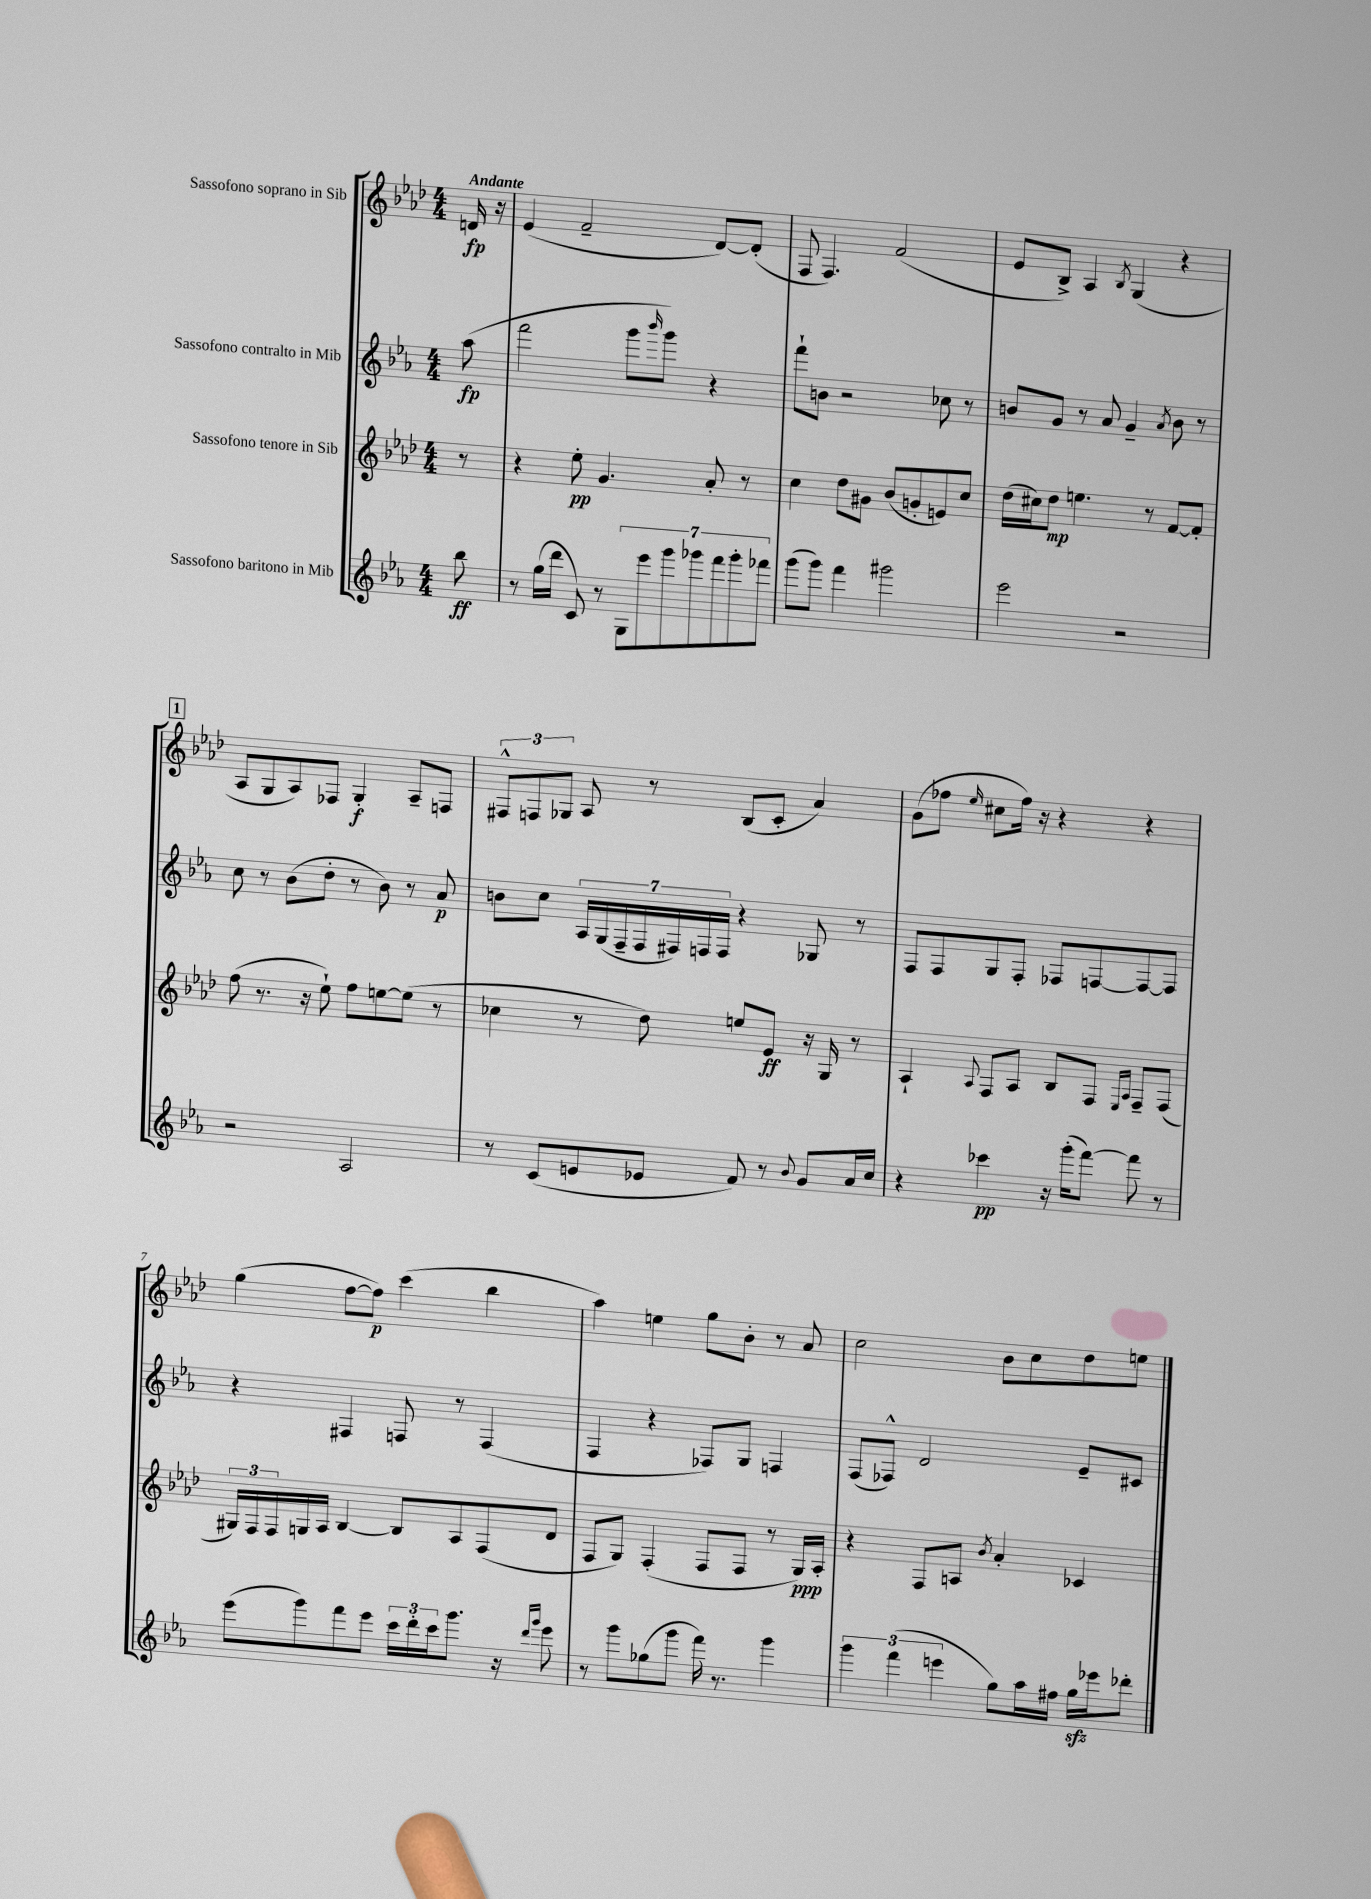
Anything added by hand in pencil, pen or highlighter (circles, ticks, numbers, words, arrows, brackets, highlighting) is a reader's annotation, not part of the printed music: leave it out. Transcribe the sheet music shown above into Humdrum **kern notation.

**kern	**kern	**kern	**kern
*staff4	*staff3	*staff2	*staff1
*clefG2	*clefG2	*clefG2	*clefG2
*k[b-e-a-]	*k[b-e-a-d-]	*k[b-e-a-]	*k[b-e-a-d-]
*M4/4	*M4/4	*M4/4	*M4/4
8bb-	8r	(8aa-	16d
.	.	.	16r
=	=	=	=
8r	4r	2fff	(4e-
(16gg	.	.	.
16ddd	.	.	.
8c)	8ee-'	.	2f~
8r	4.g	.	.
14G	.	8ggg	.
14eee-	.	.	.
.	.	16qqbbb-	.
.	.	8ggg)	.
14ggg	.	.	.
14ggg-	.	.	.
.	8a-'	4r	[8d-)
14fff	.	.	.
14ggg-'	.	.	.
.	8r	.	(8d-']
14fff-	.	.	.
=	=	=	=
(8ggg	4cc	8fff`	8F
8ggg)	.	8b	4.F)
4fff	8dd-	2r	.
.	8g#	.	.
2ggg#	(8b-	.	(2f
.	8g'	.	.
.	8e)	8cc-	.
.	8cc	8r	.
=	=	=	=
2eee-	(16dd-	8b	8e-
.	16cc#)	.	.
.	8dd-	8g	8B-^)
.	4.ee	8r	4A-
.	.	8a-	.
.	.	.	8qB-
2r	.	4g~	(4G
.	8r	.	.
.	.	8qa-	.
.	[8f	8b	4r
.	8f']	8r	.
=	=	=	=
2r	(8ff	8cc	8A-
.	8.r	8r	8G
.	.	(8b-	8A-)
.	16r	.	.
.	8ee-`)	8dd'	8F-
2A-	8ff	8r	4G'
.	[8ee	8b-)	.
.	(8ee]	8r	8A-~
.	8r	8a-	8F
=	=	=	=
8r	4cc-	8b	12F#^^
.	.	.	12F
(8c	.	8cc	.
.	.	.	12G-
8e	8r	28A-	8A-
.	.	(28G	.
.	.	28F~	.
.	.	28F	.
8e-	8dd-)	.	8r
.	.	28F#)	.
.	.	28F	.
.	.	28F	.
8f)	8ee	4r	(8B-
8r	8e-	.	8c'
8qqb-	.	.	.
8g	16r	8G-	4a-)
.	16G	.	.
16a-	8r	8r	.
16cc	.	.	.
=	=	=	=
4r	4A-`	8F	(8g
.	.	8F	8ff-
.	8qqA-	.	16qqee-
4ccc-	8F	8G	8cc#
.	8A-	8F'	16ff-)
.	.	.	16r
16r	8B-	8F-	4r
(16ggg'	.	.	.
[8fff)	8F	[8F	.
.	16qqE-	.	.
.	16qqA-	.	.
8fff]	8F~	8F_	4r
8r	(8F	8F]	.
=	=	=	=
(8eee-	24G#)	4r	(4gg
.	24F	.	.
.	24F	.	.
8ggg)	16G	.	.
.	16A-	.	.
8fff	[4B-	4F#	[8ff
8eee-	.	.	8ff])
24ccc	8B-]	8F	(4ccc
24ddd'	.	.	.
24ccc	.	.	.
8.ggg	8A-	8r	.
.	(8F	(4F	4bb-
16r	.	.	.
16qqddd	.	.	.
16qqggg	.	.	.
8eee-	8d-	.	.
=	=	=	=
8r	8F	4F	4aa-)
8ggg	8G)	.	.
(8gg-	(4F'	4r	4ee
8ggg	.	.	.
16fff)	8F	8F-)	8gg
8.r	.	.	.
.	8F	8G	8b-'
4ggg	8r	4F	8r
.	16G)	.	8a-
.	16A-'	.	.
=	=	=	=
6ggg	4r	(8F	2cc
.	.	8F-^^)	.
(6fff	.	.	.
.	8F	2d	.
6eee	.	.	.
.	8A	.	.
.	8qb-	.	.
8gg)	4a-'	.	8b-
16aa-	.	.	8cc
16ff#	.	.	.
16gg	4c-	8e-~	8dd-
16eee-	.	.	.
8ddd-'	.	8c#	8ee
==	==	==	==
*-	*-	*-	*-
